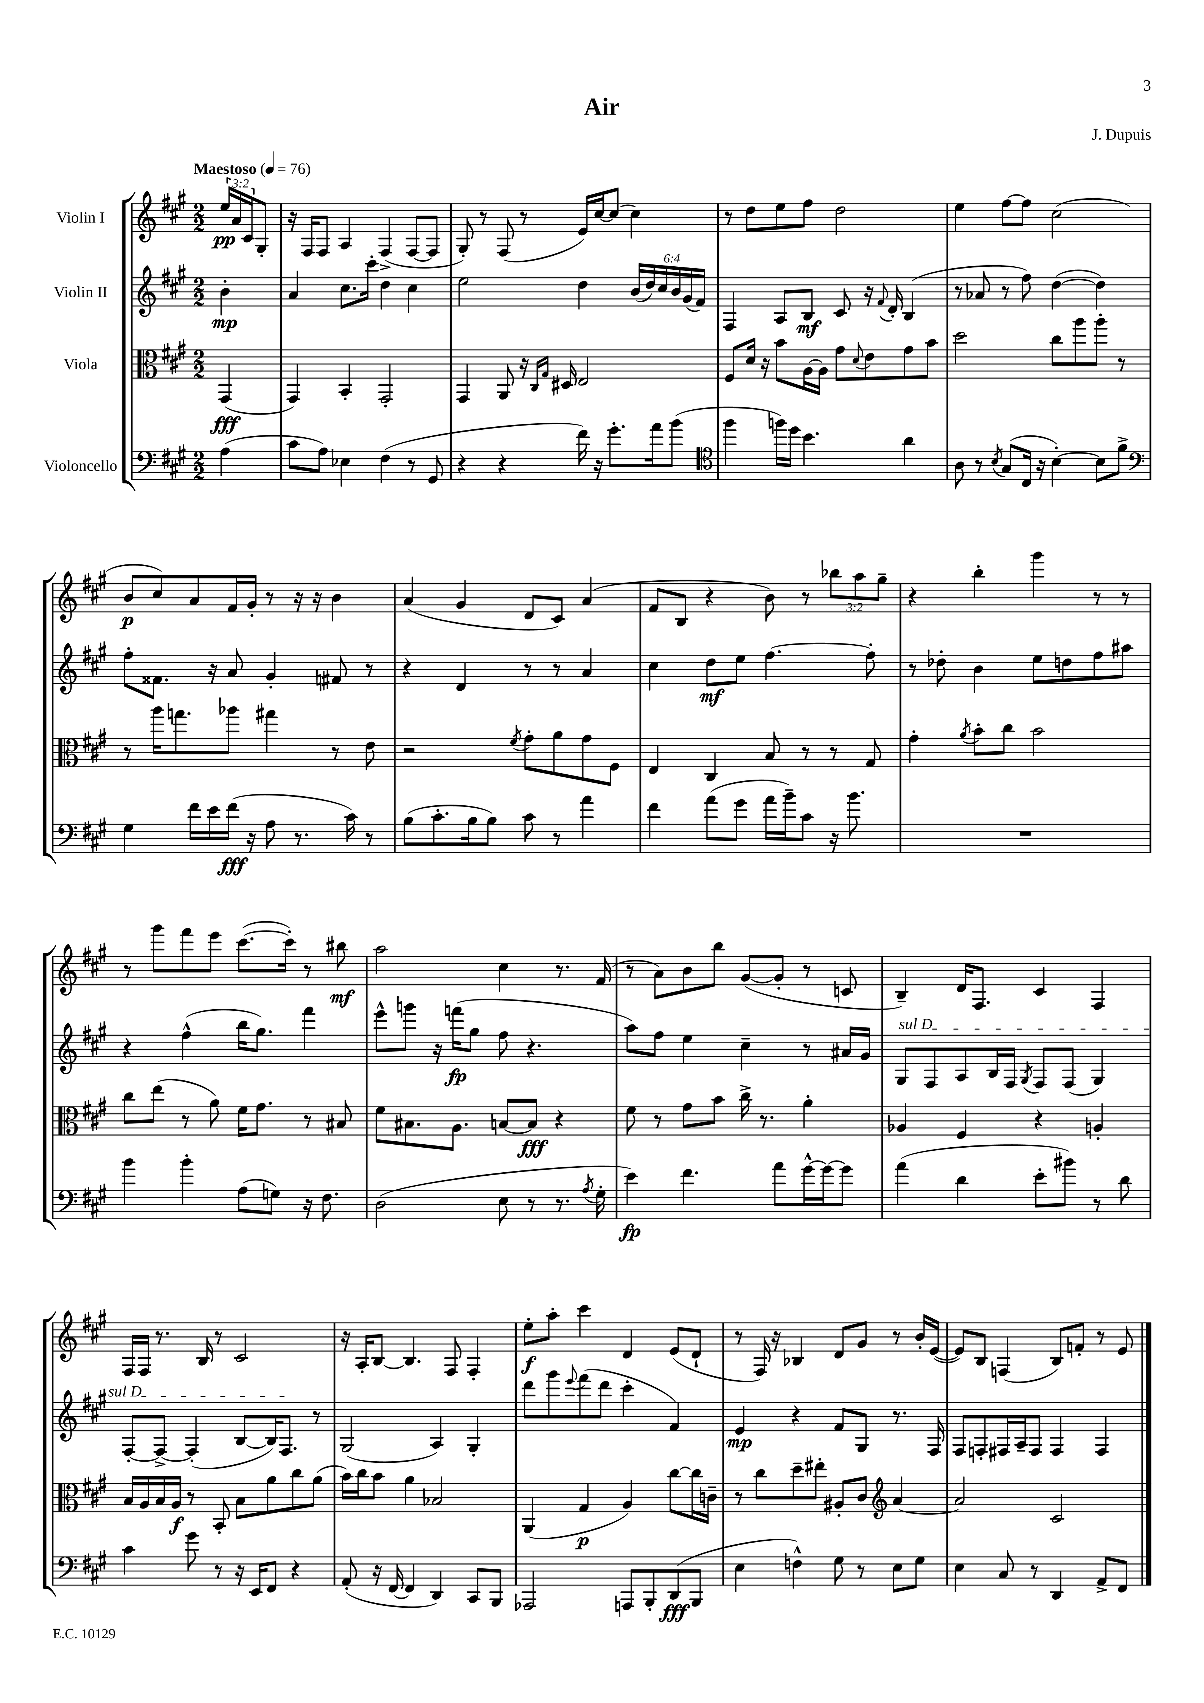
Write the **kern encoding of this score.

**kern	**kern	**kern	**kern
*staff4	*staff3	*staff2	*staff1
*clefF4	*clefC3	*clefG2	*clefG2
*k[f#c#g#]	*k[f#c#g#]	*k[f#c#g#]	*k[f#c#g#]
*M2/2	*M2/2	*M2/2	*M2/2
*MM76	*MM76	*MM76	*MM76
(4A	(4GG#	4b'	24ee
.	.	.	24a
.	.	.	24c#
.	.	.	8G#'
=	=	=	=
8c#	4GG#)	4a	16r
.	.	.	16F#
8A)	.	.	8F#
4E-	4BB'	8.cc#	4A
.	.	16ccc#'	.
(4F#	2GG#'	4dd	(4F#^
8r	.	4cc#	[8F#
8GG#	.	.	8F#]
=	=	=	=
4r	4GG#	2ee	8G#')
.	.	.	8r
4r	8AA	.	(8F#
.	16r	.	8r
.	16qqC#	.	.
.	16qqG#	.	.
.	16D#	.	.
16f#)	2E	4dd	16e)
16r	.	.	[16cc#
8.g#'	.	.	(8cc#]
.	.	(24b	4cc#)
.	.	24dd)	.
16a	.	.	.
.	.	24cc#	.
(8b	.	24b	.
.	.	(24g#	.
.	.	24f#)	.
=	=	=	=
*clefC4	*	*	*
4ff#	8F#	4F#	8r
.	16d	.	8dd
.	16r	.	.
16ff)	8b	8A	8ee
16dd	.	.	.
4.b	[16A	8B	8ff#
.	16A]	.	.
.	8g#	8c#	2dd
.	8qqd	.	.
.	8e	16r	.
.	.	8qqf#	.
.	.	16d'	.
4a	8g#	(4B	.
.	8b	.	.
=	=	=	=
8A	2dd	8r	4ee
8r	.	8a-	.
8qB	.	.	.
(8G#	.	8r	[8ff#
16C#	.	8ff#)	8ff#]
16r	.	.	.
[4B')	8cc#	([4dd	(2cc#
.	8aa	.	.
8B]	8aa'	4dd])	.
8f#^	8r	.	.
=	=	=	=
*clefF4	*	*	*
4G#	8r	8ff#'	8b
.	16aa	8.f##	8cc#)
.	8.gg	.	.
16f#	.	.	8a
16e	.	16r	.
(16f#	8aa-	8a	16f#
16r	.	.	16g#'
8A	4gg#	4g#'	8r
8.r	.	.	16r
.	.	.	16r
.	8r	8f#	4b
16c#)	.	.	.
8r	8e	8r	.
=	=	=	=
(8B	2r	4r	(4a
8.c#'	.	.	.
.	.	4d	4g#
16B	.	.	.
8B)	.	.	.
.	8qf#	.	.
8c#	8g#'	8r	8d
8r	8a	8r	8c#)
4a	8g#	4a	(4a
.	8F#	.	.
=	=	=	=
4f#	4E	4cc#	8f#
.	.	.	8B
(8a	4C#	8dd	4r
8g#	.	8ee	.
16a	8B	[4.ff#	8b)
16b~)	.	.	.
8c#	8r	.	8r
16r	8r	.	12bb-
8.b	.	.	.
.	.	.	12aa
.	8G#	8ff#']	.
.	.	.	12gg#~
=	=	=	=
1r	4g#'	8r	4r
.	.	8dd-'	.
.	8qa	.	.
.	8b'	4b	4bb'
.	8cc#	.	.
.	2b	8ee	4ggg#
.	.	8dd	.
.	.	8ff#	8r
.	.	8aa#	8r
=	=	=	=
4b	8cc#	4r	8r
.	(8ee	.	8ggg#
4b'	8r	(4ff#^^	8fff#
.	8a)	.	8eee
(8A	16f#	16bb	([8.ccc#
.	8.g#	8.gg#)	.
8G)	.	.	.
.	.	.	16ccc#'])
16r	8r	4fff#	8r
8.F#	.	.	.
.	8B#	.	8bb#
=	=	=	=
(2D	8f#	8eee^^	2aa
.	8.B#	8ggg	.
.	.	16r	.
.	8.A	(16fff	.
.	.	8gg#	.
8E	[8B	8ff#	4cc#
8r	8B]	4.r	.
8.r	4r	.	8.r
8qA	.	.	.
16G#'	.	.	(16f#
=	=	=	=
4e)	8f#	8aa)	8r
.	8r	8ff#	8a)
4.f#	8g#	4ee	8b
.	8b	.	8bb
.	16cc#^	4cc#~	([8g#
.	8.r	.	.
8a	.	.	8g#']
[16g#^^	4a'	8r	8r
16g#_	.	.	.
8g#]	.	16a#	8c
.	.	16g#	.
=	=	=	=
(4a	4A-	8G#	4B~)
.	.	8F#	.
4d	4F#	8A	16d
.	.	.	8.F#
.	.	16B	.
.	.	16F#	.
.	.	8qG#	.
8e'	4r	8F#	4c#
8b#)	.	(8F#	.
8r	4A'	4G#)	4F#
8d	.	.	.
=	=	=	=
4c#	16B	[8F#'	16F#
.	16A	.	16F#
.	16B	8F#^_	8.r
.	16A	.	.
8g#	8r	(4F#']	.
.	.	.	16B
8r	8BB'	.	8r
16r	8B	[8B	2c#
16EE	.	.	.
8FF#	8a	16B])	.
.	.	8.F#	.
4r	8cc#	.	.
.	(8a	8r	.
=	=	=	=
(8AA'	16b)	(2G#	16r
.	16cc#	.	16A'
16r	8b	.	[8B
[16FF#	.	.	.
4FF#]	4a	.	4.B]
4DD)	2B-	4A)	.
.	.	.	8F#
8CC#	.	4G#'	4F#'
8BBB	.	.	.
=	=	=	=
2AAA-	(4AA	8ddd	8ee'
.	.	8ggg#	8aa'
.	.	8qqeee	.
.	4G#	(8fff#	4ccc#
.	.	8ddd	.
8AAA	4A)	4ccc#'	4d
8BBB'	.	.	.
(8DD	[8cc#	4f#)	(8e
8BBB	16cc#]	.	8d`
.	16c~	.	.
=	=	=	=
4E	8r	4e	8r
.	8cc#	.	16F#)
.	.	.	16r
4F^^)	8dd~	4r	4B-
.	8ee#'	.	.
8G#	8A#'	8f#	8d
8r	8c#	8G#	8g#
*	*clefG2	*	*
8E	[4a	8.r	8r
8G#	.	.	16b'
.	.	16F#	([16e
=	=	=	=
4E	2a]	8F#	8e])
.	.	8F'	8B
8C#	.	16F#	(4F
.	.	16A~	.
8r	.	8F#	.
4DD	2c#	4F#	8B)
.	.	.	8f'
8AA^	.	4F#	8r
8FF#	.	.	8e
==	==	==	==
*-	*-	*-	*-
